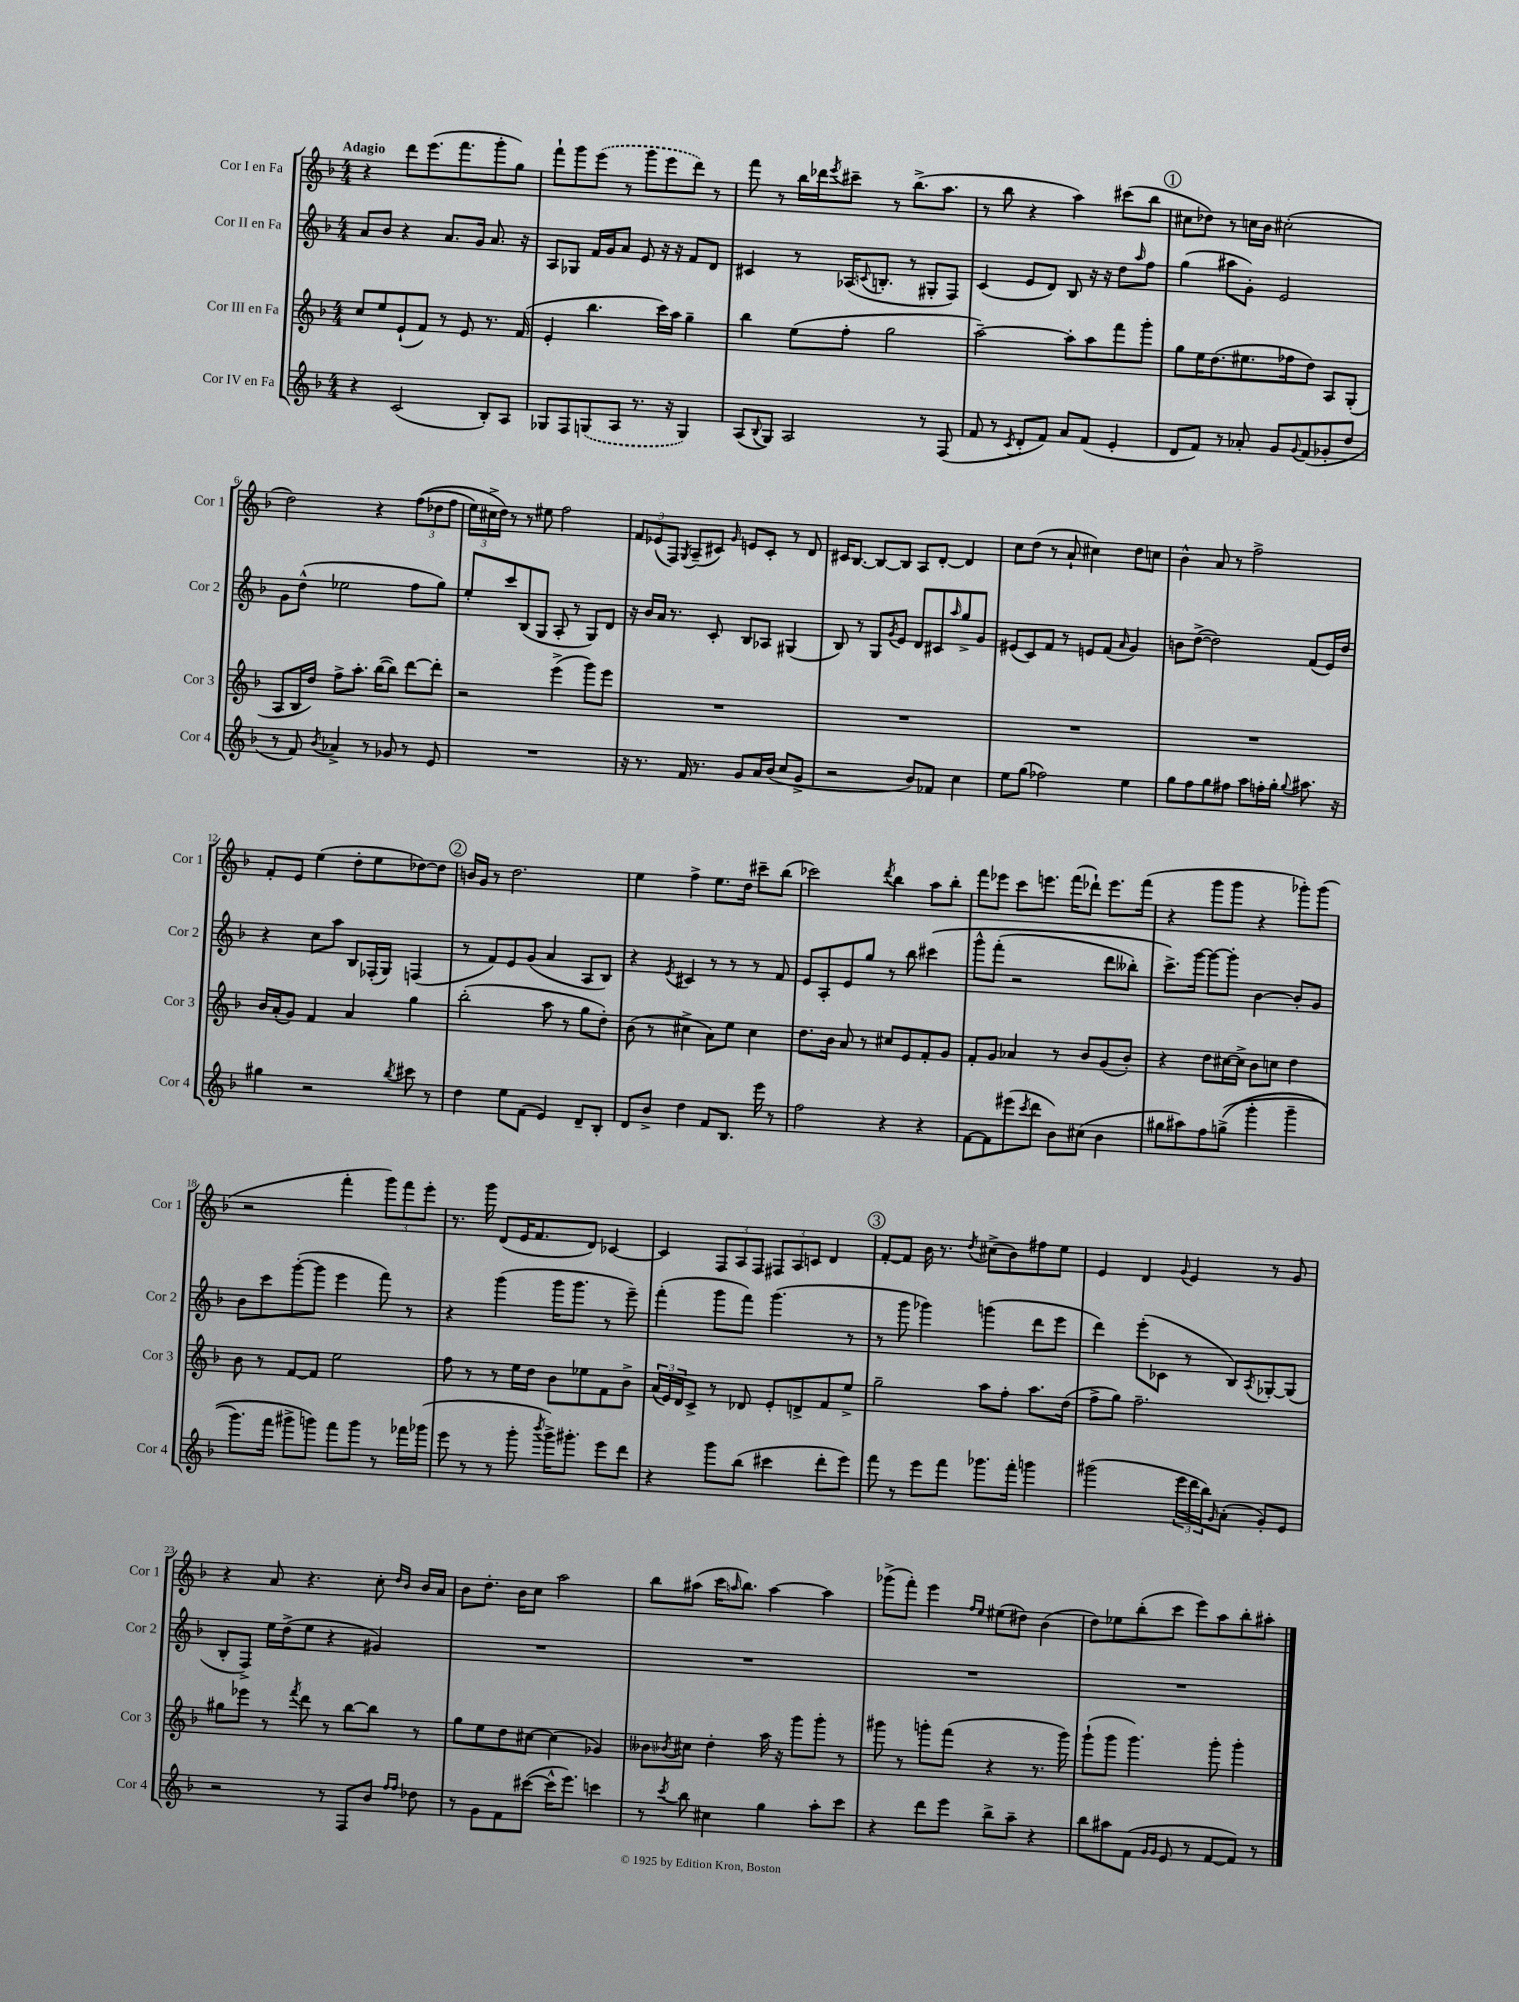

**kern	**kern	**kern	**kern
*staff4	*staff3	*staff2	*staff1
*clefG2	*clefG2	*clefG2	*clefG2
*k[b-]	*k[b-]	*k[b-]	*k[b-]
*M4/4	*M4/4	*M4/4	*M4/4
4r	8cc	8a	4r
.	8ee	8b-	.
(2c	(8e`	4r	8ddd
.	8f)	.	(8.eee
.	8r	8.a	.
.	.	.	8.fff
.	8e	.	.
.	.	16g	.
8B-')	8.r	8.a	8ggg'
8A	.	.	8gg)
.	(16f	16r	.
=	=	=	=
8G-	4e'	8A	8fff`
8F	.	8G-	8ggg
(8G	4.bb-	16f	(8eee
.	.	16g	.
8A	.	8a	8r
8.r	.	8e	8ggg
.	16ccc)	16r	8eee
16r	16aa	16r	.
4G)	4gg~	8f	8ddd)
.	.	8d	8r
=	=	=	=
(8A	4bb-	4c#	8fff
8qqB-	.	.	.
8G)	.	.	8r
2A	(8ee	8r	16bb-
.	.	.	16ddd-
.	.	.	8qeee
.	8ff'	(16A-	8ccc#~
.	.	8qqc	.
.	.	8.B'	.
.	2gg	.	8r
.	.	8r	(8.bb-^
8r	.	8G#'	.
.	.	.	8.aa
(8F	.	8F)	.
=	=	=	=
8f	[2aa~)	(4c	8r
8r	.	.	8bb-
8qc	.	.	.
8d'	.	8e	4r
8f)	.	8d)	.
8a	8aa']	8B-	4aa)
(8f	8aa	16r	.
.	.	16r	.
4e'	8fff	8dd	(8ccc#
.	.	16qqaa	.
.	8ggg'	8ff	8bb-
=	=	=	=
8d	8gg	(4gg	8cc#
8f)	16ee	.	8dd-)
.	(8.dd	.	.
8r	.	8aa#	8r
8a-'	8.ee#	8g')	16cc
.	.	.	16b-
8g	.	2e	(2cc#'
.	16ff-	.	.
8qqg	.	.	.
(8f	8dd)	.	.
8g-'	8A	.	.
8dd	(8G'	.	.
=	=	=	=
8r	8A	8g	2dd)
8f)	16B-	(8dd^^	.
.	16dd)	.	.
8qb-	.	.	.
4a-^	8ff^	2ee-	.
.	8.aa'	.	.
8r	.	.	4r
.	([16bb-	.	.
8g-	8bb-])	.	.
8r	[8ddd	8ff	&((12ff
.	.	.	12dd-
8e	8ddd']	8gg)	.
.	.	.	12ff
=	=	=	=
1r	2r	8ee'	24ee)
.	.	.	24cc#^
.	.	.	24dd&)
.	.	8ccc	8r
.	.	(8B-	8r
.	.	8G	8ee#
.	(4eee^	8A'	2ff
.	.	8r	.
.	8ggg)	8G)	.
.	8eee	8d	.
=	=	=	=
16r	1r	16r	12f
8.r	.	16b-	.
.	.	.	(12e-
.	.	16a	.
.	.	.	12F)
.	.	8.r	.
.	.	.	8qG
16f	.	.	(8A~
8.r	.	.	.
.	.	8c'	8c#)
.	.	.	16qqg
8g	.	8B-	8e
16a	.	8A-	8c#'
(16b-	.	.	.
8cc	.	(4G#	8r
8g^	.	.	8d
=	=	=	=
2r	1r	8B-)	16c#
.	.	.	[8.B-
.	.	8r	.
.	.	8G	8B-_
.	.	8qg	.
.	.	8e	8B-]
8b-)	.	8d	8A
8f-	.	8c#	[8d'
.	.	16qqaa	.
4cc	.	8gg^	4d]
.	.	8g	.
=	=	=	=
8ee	1r	(8e#	8cc
(8gg	.	8c)	(8dd
2ff-)	.	8f	8r
.	.	8r	8a`
.	.	8e	4cc#)
.	.	(8f	.
.	.	16qqa	.
4ee	.	4g)	8dd
.	.	.	8cc
=	=	=	=
8gg	1r	8b	4b-^^
8ff	.	([8dd^	.
8gg	.	2dd])	8a
8ff#	.	.	8r
8aa	.	.	2ff^
16ff'	.	.	.
16gg'	.	.	.
8qqgg	.	.	.
8.aa#	.	(8f	.
.	.	16e)	.
16r	.	16dd	.
=	=	=	=
4gg#	16b-	4r	8f'
.	(16a'	.	.
.	8g)	.	8e
2r	4f	8cc	(4ee
.	.	8aa	.
.	4a	8B-	8dd'
.	.	(16F-'	8ee
.	.	16G)	.
8qbb-	.	.	.
8ccc#	4gg	(4F	[8dd-)
8r	.	.	8dd-]
=	=	=	=
4dd	(2bb-'	8r	16b
.	.	.	16g
.	.	8f)	8r
8ee	.	8e	2.dd
(8f	.	(8g	.
4e)	8aa	4a	.
.	8r	.	.
8d~	8gg	8A	.
8B-'	8dd')	8B-)	.
=	=	=	=
8d	(8b-	4r	4ee
8b-^	8r	.	.
.	.	8qe	.
4dd	4cc#^	4c#	4ff^
8f	8a)	8r	8.ee
8.B-	8ee	8r	.
.	.	.	16dd
.	4cc#	8r	8ccc#~
16eee	.	.	.
8r	.	8f	(8bb-
=	=	=	=
2ff	8.dd	8e	2ccc-)
.	.	8A'	.
.	16b-	.	.
.	8a	8e	.
.	8r	8gg	.
.	.	.	8qddd
4r	8cc#	8r	4bb-
.	8e	8bb-	.
4r	8f'	&(4ccc#	8aa
.	8g	.	8bb-'
=	=	=	=
[8f	8f'	8ggg^^	8fff
8f]	8g	(8fff'	8eee-
(8eee#	4a-	2r	8ccc
8qccc	.	.	.
8ddd	.	.	8.eee
8b-)	8r	.	.
.	.	.	(16fff
(8cc#	8b-	.	8ddd-`)
4b-	(8g	8ddd	8.eee
.	8b-')	8bb--')	.
.	.	.	(16fff
=	=	=	=
8gg#	4r	8.ccc^&)	4r
8aa#)	.	.	.
.	.	[16ggg	.
8ff	8dd	8ggg_	8ggg
&((8gg^	[16cc#	8ggg']	8ggg
.	16cc#^]	.	.
4ggg'	8b-	[4b-	4r
.	8cc	.	.
4ggg~	4dd	8b-']	8ggg-')
.	.	8g	(8ggg-
=	=	=	=
8.ggg)	8b-	8b-	2r
.	8r	8ccc	.
16fff	.	.	.
8ggg#^	[8f	([8ggg'	.
8ggg&)	8f]	8ggg]	.
8fff	2ee	4eee	4fff'
8ggg	.	.	.
8r	.	8fff)	12ggg)
.	.	.	12fff
16fff-	.	8r	.
.	.	.	12eee'
(16ggg-	.	.	.
=	=	=	=
8eee	8ff	4r	8.r
8r	8r	.	.
.	.	.	16ggg
8r	8r	(4ggg	(8d
8ggg'	16ee	.	16e
.	16dd	.	8.f
8qbbb-	.	.	.
16ggg^)	8b-	16ggg	.
8.ggg#'	.	8.ggg	.
.	8ee-	.	8d)
8eee	8f	8r	[4c-
8ddd	8b-^	8eee~)	.
=	=	=	=
4r	(24a	(4fff'	4c-]
.	24e)	.	.
.	24d	.	.
.	8c^	.	.
8ggg	8r	8ggg	12F
.	.	.	12A
(8bb-	8d-	8fff)	.
.	.	.	12F
4ccc#	8e'	(4.ggg	12F#
.	.	.	12A
.	8d^	.	.
.	.	.	12c
8ddd'	8f	.	4d
8eee)	8ee^	8r	.
=	=	=	=
8fff	2gg~	8r	[8f'
8r	.	8ggg	8f]
8eee	.	4ggg-)	16b-
.	.	.	8.r
8fff	.	.	.
.	.	.	8qdd
8.ggg-	8aa	(4ggg	(8cc#^
.	8ff'	.	8b-)
16fff'	.	.	.
4ggg	8.aa	8ddd	8ff#
.	.	8eee	8ee
.	(16dd	.	.
=	=	=	=
(2ggg#	8ff^	4ddd)	4e
.	8gg)	.	.
.	2.ff~	(8eee'	4d
.	.	8c-	.
.	.	.	8qqg
24eee	.	8r	4e
24ddd	.	.	.
24bb-)	.	.	.
16qqg	.	.	.
(8a'	.	8B-)	.
.	.	8qA	.
8g')	.	[8G-'	8r
8e	.	(8G-]	8g
=	=	=	=
2r	8gg#	8B-'	4r
.	8eee-	8F^)	.
.	8r	16ee	8a
.	.	(16dd^	.
.	8qfff	.	.
.	8ddd	8ee	4.r
8r	8r	4r	.
8F	[8bb-	.	.
8b-	8bb-]	4g#)	8cc'
16qqff	.	.	16qqdd
16qqff	.	.	16qqb-
8dd-	8r	.	16b-
.	.	.	16a
=	=	=	=
8r	8gg	1r	8b-
8g	8ee	.	8.dd'
8f	8dd	.	.
.	.	.	16b-
([8ccc#	[8cc#	.	8cc
16ccc#^^]	(4cc#]	.	2aa
8.eee)	.	.	.
4ccc	4g-)	.	.
=	=	=	=
8r	8b--	1r	8bb-
8qccc	8qb-	.	.
8bb-	8cc#	.	(8aa#
4cc#	4dd'	.	16ccc
.	.	.	16qqaa
.	.	.	8.bb-)
4gg	16aa	.	[4aa
.	16r	.	.
.	8ggg	.	.
8aa'	8ggg'	.	4aa]
8ccc	8r	.	.
=	=	=	=
4r	8ggg#	1r	(8ggg-^
.	8r	.	8fff')
8ddd	8ggg'	.	4eee
8eee	(8fff	.	.
.	.	.	16qqff
.	.	.	16qqee
8bb-^	4r	.	(8ee#
8aa~	.	.	8dd#)
4r	8.r	.	(4b-
.	16ggg)	.	.
=	=	=	=
8bb-	(8ggg`	1r	8dd)
8aa#	8ggg	.	8ee-
(8f	4.ggg)	.	(8bb-'
16qqg	.	.	.
16qqg	.	.	.
8e	.	.	8ccc
8r	.	.	8eee)
[8f	8ggg'	.	8aa
8f])	4ggg'	.	8bb-'
8r	.	.	8aa#'
==	==	==	==
*-	*-	*-	*-
